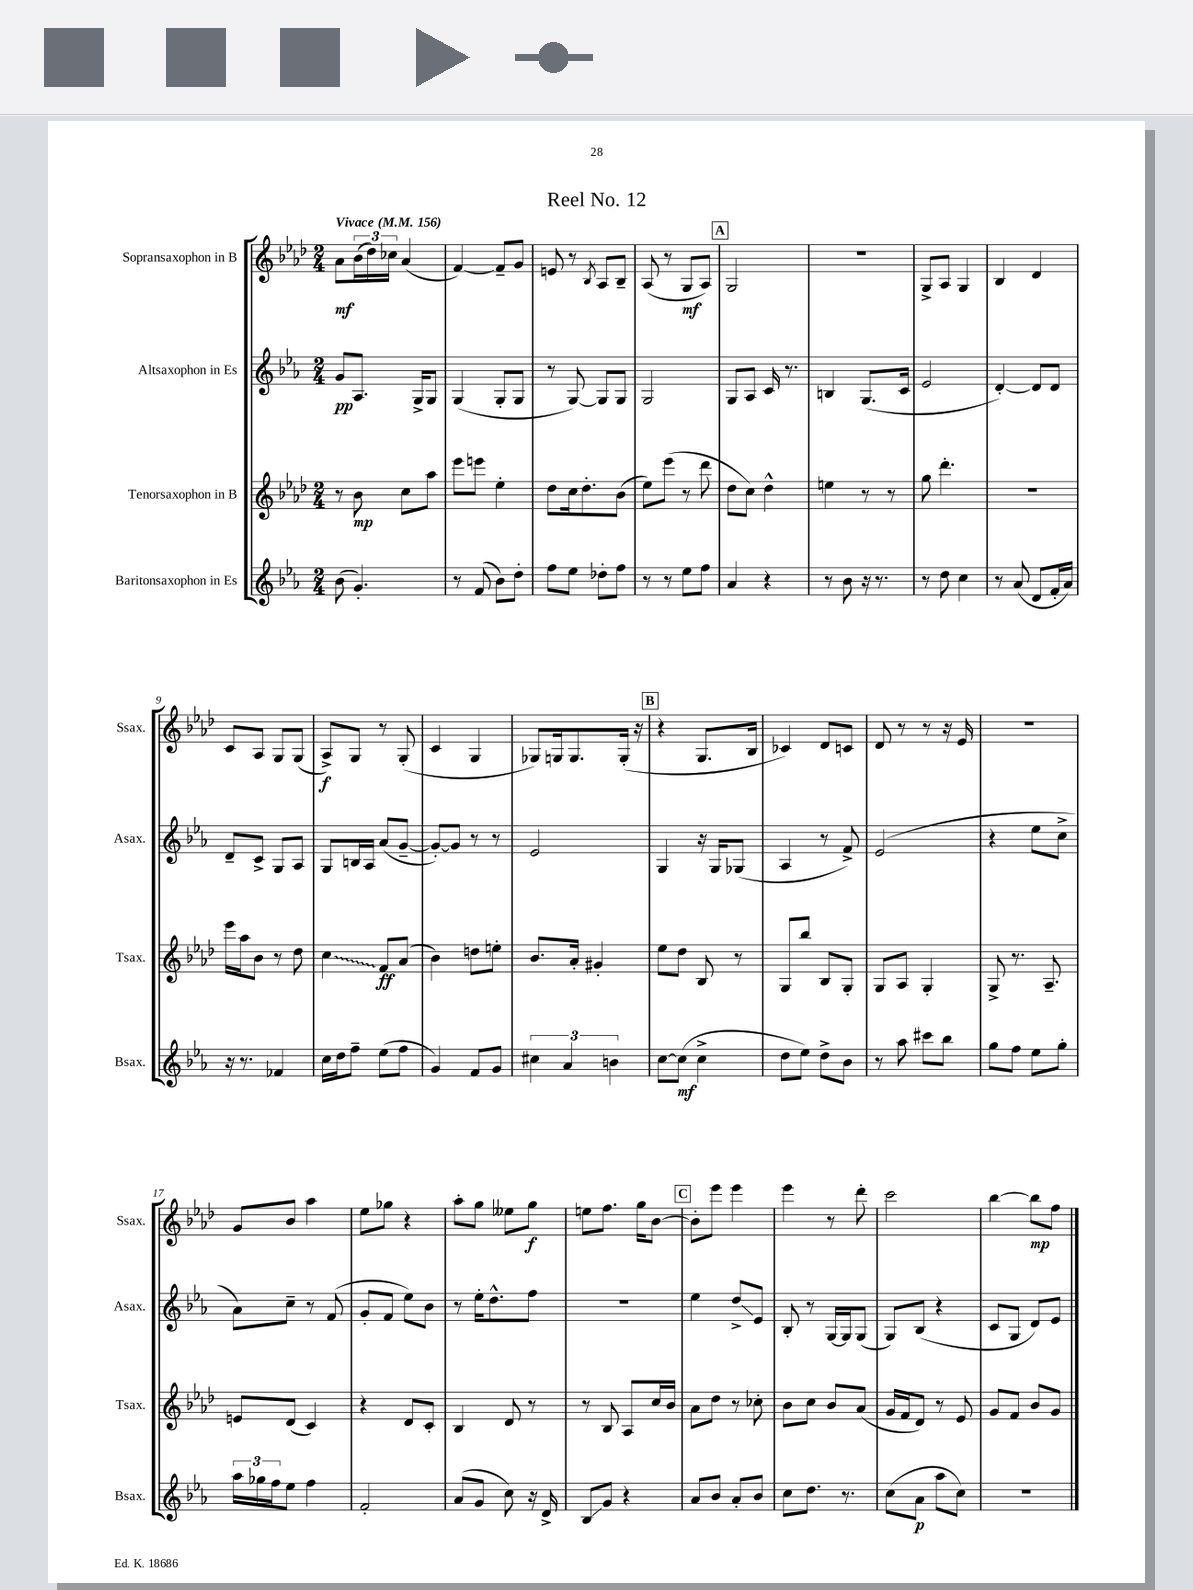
\header { title = "Reel No. 12" }
<<
\new StaffGroup <<
\new Staff = "s0" \with { instrumentName = "Sopransaxophon in B" shortInstrumentName = "Ssax." } {
    \clef treble \key aes \major \numericTimeSignature \time 2/4 \tempo "Vivace" 4 = 156
    aes'8\mf \tuplet 3/2 { bes'16( des''16) ces''16 } aes'4( |
    f'4~) f'8-- g'8 |
    e'8 r8 \acciaccatura { bes8 } aes8 bes8-- |
    aes8( r8 g8\mf aes8) |
    \mark \markup { \box "A" } g2 |
    r2 |
    g8-> aes8 g4 |
    bes4 des'4 |
    c'8 aes8 g8 g8( |
    aes8->\f) g8 r8 g8-.( |
    c'4 g4 |
    ges8) g16 g8. g16-.( r16 |
    \mark \markup { \box "B" } r4 g8. bes16 |
    ces'4) des'8 c'8 |
    des'8 r8 r8 r16 ees'16 |
    r2 |
    g'8 bes'8 aes''4 |
    ees''8 ges''8 r4 |
    aes''8-. g''8 eeses''8 g''8\f |
    e''8 f''8. g''16 bes'8~ |
    \mark \markup { \box "C" } bes'8-. ees'''8 ees'''4 |
    ees'''4 r8 des'''8-. |
    c'''2 |
    bes''4~ bes''8\mp f''8 \bar "|." |
}
\new Staff = "s1" \with { instrumentName = "Altsaxophon in Es" shortInstrumentName = "Asax." } {
    \clef treble \key ees \major \numericTimeSignature \time 2/4
    g'8\pp aes8. g16-> g8 |
    g4( g8-. g8 |
    r8 g8~) g8 g8 |
    g2 |
    \mark \markup { \box "A" } g8 aes8 c'16 r8. |
    b4 g8.( c'16 |
    ees'2 |
    d'4~-.) d'8 d'8 |
    d'8-- c'8-> g8 aes8 |
    g8 b16 aes16 aes'8( g'8~-- |
    g'8~-.) g'8 r8 r8 |
    ees'2 |
    \mark \markup { \box "B" } g4 r16 g16 ges8( |
    aes4 r8 f'8->) |
    ees'2( |
    r4 ees''8 c''8-> |
    aes'8) c''8-- r8 f'8( |
    g'8-. f'8 ees''8) bes'8 |
    r8 ees''16-. d''8.-^ f''8 |
    R2 |
    \mark \markup { \box "C" } ees''4 d''8->\glissando ees'8 |
    bes8-. r8 g16~ g16 g8( |
    g8) bes8( r4 |
    c'8 g8 d'8) ees'8 \bar "|." |
}
\new Staff = "s2" \with { instrumentName = "Tenorsaxophon in B" shortInstrumentName = "Tsax." } {
    \clef treble \key aes \major \numericTimeSignature \time 2/4
    r8 bes'8\mp c''8 aes''8 |
    ees'''8 e'''8 ees''4-. |
    des''8 c''16 des''8.-. bes'8( |
    ees''8) ees'''8( r8 des'''8 |
    \mark \markup { \box "A" } des''8 c''8) des''4-^ |
    e''4 r8 r8 |
    g''8 des'''4.-. |
    R2 |
    ees'''16 aes''16 bes'8 r8 des''8 |
    \once \override Glissando.style = #'zigzag c''4\glissando f'8\ff aes'8( |
    bes'4) d''8 e''8-. |
    bes'8. aes'16-. gis'4-. |
    \mark \markup { \box "B" } ees''8 des''8 bes8 r8 |
    g8 bes''8 bes8 g8-. |
    g8 aes8 g4-. |
    g8-> r8. aes8.-- |
    e'8 des'8( c'4) |
    r4 des'8 c'8-. |
    bes4 des'8 r8 |
    r8 bes8 aes8 c''16 bes'16 |
    \mark \markup { \box "C" } aes'8 des''8 r8 ces''8-. |
    bes'8 c''8 bes'8 aes'8( |
    g'16 f'16 des'8) r8 ees'8 |
    g'8 f'8 bes'8 g'8 \bar "|." |
}
\new Staff = "s3" \with { instrumentName = "Baritonsaxophon in Es" shortInstrumentName = "Bsax." } {
    \clef treble \key ees \major \numericTimeSignature \time 2/4
    bes'8( g'4.-.) |
    r8 f'8( bes'8) d''8-. |
    f''8 ees''8 des''8-. f''8 |
    r8 r8 ees''8 f''8 |
    \mark \markup { \box "A" } aes'4 r4 |
    r8 bes'8 r16 r8. |
    r8 d''8 c''4 |
    r8 aes'8( d'8 f'16-. aes'16) |
    r16 r8. fes'4 |
    c''16 d''16 f''8-- ees''8( f''8 |
    g'4) f'8 g'8 |
    \tuplet 3/2 { cis''4 aes'4 b'4 } |
    \mark \markup { \box "B" } c''8~ c''8\mf( c''4-> |
    d''8 ees''8) d''8-> bes'8 |
    r8 aes''8 cis'''8 bes''8 |
    g''8 f''8 ees''8 g''8-. |
    \tuplet 3/2 { aes''16 ges''16 f''16 } ees''8 f''4 |
    f'2-. |
    aes'8( g'8 c''8) r16 d'16-> |
    bes8\glissando g'8 r4 |
    \mark \markup { \box "C" } aes'8 bes'8 aes'8-. bes'8 |
    c''8 d''8. r8. |
    c''8( aes'8\p aes''8 c''8) |
    R2 \bar "|." |
}
>>
>>
